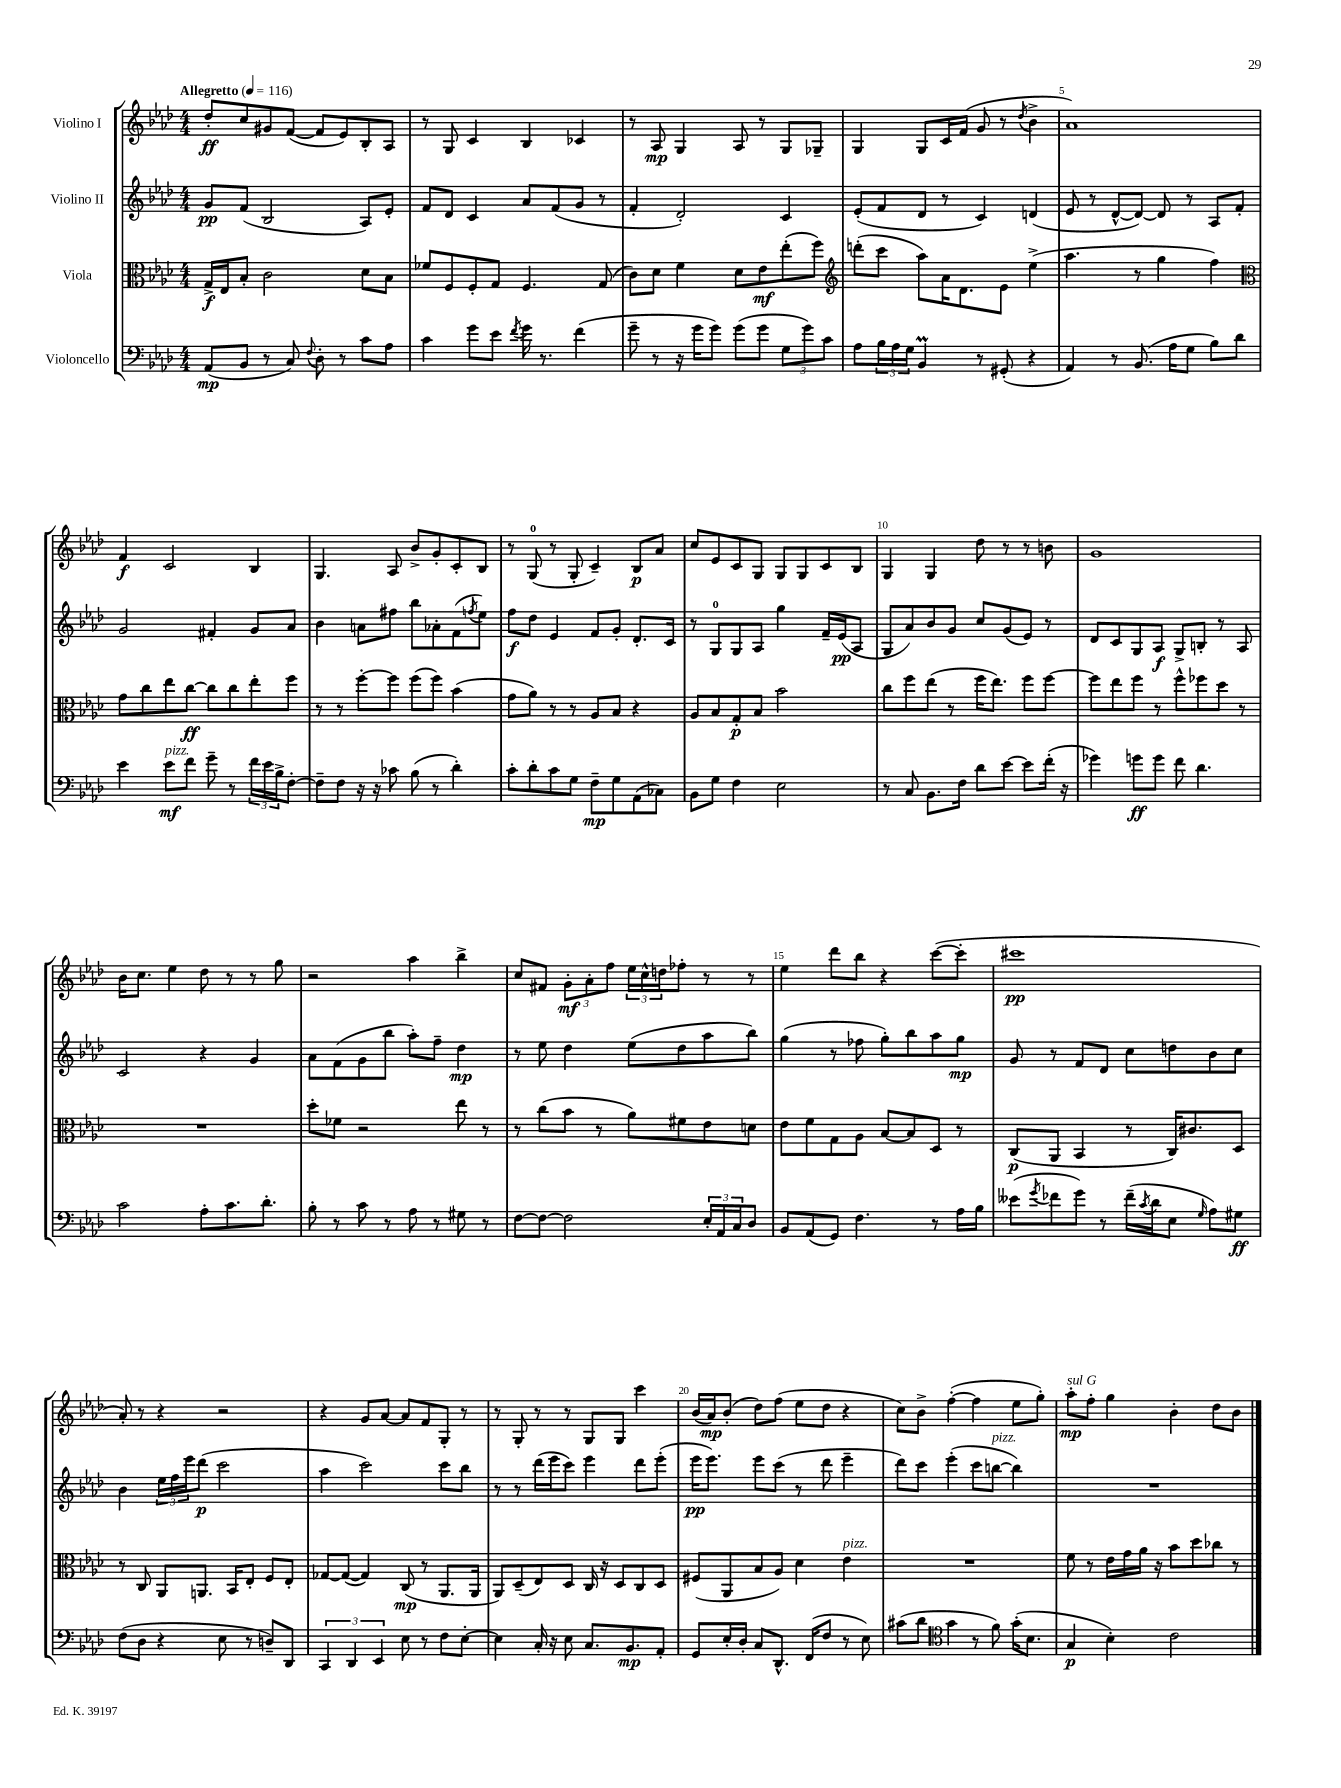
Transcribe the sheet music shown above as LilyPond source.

<<
\new StaffGroup <<
\new Staff = "s0" \with { instrumentName = "Violino I" } {
    \clef treble \key aes \major \numericTimeSignature \time 4/4 \tempo "Allegretto" 4 = 116
    des''8-.\ff c''8 gis'8 f'8~( f'8 ees'8) bes8-. aes8 |
    r8 g8 c'4 bes4 ces'4 |
    r8 aes8\mp g4 aes8 r8 g8 ges8-- |
    g4 g8 c'16 f'16( g'8 r8 \acciaccatura { des''8 } bes'4-> |
    aes'1) |
    f'4\f c'2 bes4 |
    g4. aes8 bes'8-> g'8-. c'8-. bes8 |
    r8 g8-0( r8 g8-. c'4--) bes8\p aes'8 |
    c''8 ees'8 c'8 g8 g8 g8 c'8 bes8 |
    g4 g4 des''8 r8 r8 b'8 |
    g'1 |
    bes'16 c''8. ees''4 des''8 r8 r8 g''8 |
    r2 aes''4 bes''4-> |
    c''8 fis'8 \tuplet 3/2 { g'8-.\mf aes'8-. f''8 } \tuplet 3/2 { ees''16 c''16-^ d''16 } fes''8-. r8 r8 |
    ees''4 des'''8 bes''8 r4 c'''8~( c'''8-. |
    cis'''1\pp |
    aes'8-.) r8 r4 r2 |
    r4 g'8 aes'8~ aes'8 f'8 g8-. r8 |
    r8 g8-. r8 r8 g8 g8 c'''4 |
    bes'16( aes'16\mp) bes'8-.( des''8) f''8( ees''8 des''8 r4 |
    c''8) bes'8-> f''4~-.( f''4 ees''8 g''8-.) |
    aes''8-.\mp^\markup { \italic "sul G" } f''8-. g''4 bes'4-. des''8 bes'8 \bar "|." |
}
\new Staff = "s1" \with { instrumentName = "Violino II" } {
    \clef treble \key aes \major \numericTimeSignature \time 4/4
    g'8\pp f'8( bes2 aes8) ees'8-. |
    f'8 des'8 c'4 aes'8 f'8( g'8 r8 |
    f'4-. des'2-.) c'4 |
    ees'8-.( f'8 des'8 r8 c'4) d'4( |
    ees'8 r8 des'8~-^ des'8~) des'8 r8 aes8 f'8-. |
    g'2 fis'4-. g'8 aes'8 |
    bes'4 a'8 fis''8 bes''8 aes'8-. f'8( \acciaccatura { f''8 } ees''8) |
    f''8\f des''8 ees'4 f'8 g'8-. des'8.-. c'16 |
    r8 g8-0 g8 aes8 g''4 f'16-- ees'16\pp( aes8 |
    g8 aes'8) bes'8 g'8 c''8 g'8( ees'8) r8 |
    des'8 c'8 g8 aes8\f g8-> b8-. r8 aes8 |
    c'2 r4 g'4 |
    aes'8 f'8( g'8 bes''8 aes''8-.) f''8-- des''4\mp |
    r8 ees''8 des''4 ees''8( des''8 aes''8 bes''8) |
    g''4( r8 fes''8 g''8-.) bes''8 aes''8 g''8\mp |
    g'8 r8 f'8 des'8 c''8 d''8 bes'8 c''8 |
    bes'4 \tuplet 3/2 { ees''16 f''16 ees'''16 } des'''8\p( c'''2 |
    aes''4 c'''2) c'''8 bes''8 |
    r8 r8 des'''16( ees'''16 c'''8) ees'''4 des'''8 ees'''8-.( |
    ees'''16\pp ees'''8.) ees'''8 c'''8( r8 des'''8 ees'''4-- |
    des'''8) c'''8 ees'''4-.( c'''8 b''8~^\markup { \italic "pizz." } b''4) |
    R1 \bar "|." |
}
\new Staff = "s2" \with { instrumentName = "Viola" } {
    \clef alto \key aes \major \numericTimeSignature \time 4/4
    g16->\f ees16 bes8-. c'2 des'8 bes8 |
    fes'8 f8 f8-. g8 f4. g8( |
    c'8) des'8 f'4 des'8 ees'8\mf ees''8-.( f''8) |
    \clef treble d'''8-.( c'''8 aes''8) aes'16 des'8. ees'8 ees''4->( |
    aes''4. r8 g''4 f''4) |
    \clef alto g'8 c''8 ees''8 c''8~\ff c''8 c''8 ees''8-. f''8 |
    r8 r8 f''8~-. f''8 f''8( f''8) bes'4( |
    g'8 aes'8) r8 r8 aes8 bes8 r4 |
    aes8 bes8 g8-.\p bes8 bes'2 |
    c''8 f''8 ees''8( r8 f''16 ees''8.) f''8 f''8~ |
    f''8 ees''8 f''8 r8 f''8-^ fes''8 des''8 r8 |
    R1 |
    des''8-. fes'8 r2 ees''8 r8 |
    r8 c''8( bes'8 r8 aes'8) fis'8 ees'8 d'8 |
    ees'8 f'8 g8 aes8 bes8~ bes8 des8 r8 |
    c8\p( aes,8 bes,4 r8 c16) cis'8. des8 |
    r8 c8 aes,8 a,8. bes,16 ees8-. f8 ees8-. |
    ges8~ ges8~( ges4) c8\mp( r8 aes,8. aes,16 |
    aes,8) des8--( ees8) des8 c16 r16 des8 c8 des8 |
    fis8( aes,8 bes8 aes8) des'4 ees'4^\markup { \italic "pizz." } |
    R1 |
    f'8 r8 ees'16 g'16 aes'16 r16 bes'8 des''8 ces''8 r8 \bar "|." |
}
\new Staff = "s3" \with { instrumentName = "Violoncello" } {
    \clef bass \key aes \major \numericTimeSignature \time 4/4
    aes,8\mp( bes,8 r8 c8) \appoggiatura { f8 } des8-. r8 c'8 aes8 |
    c'4 g'8 ees'8 \acciaccatura { f'8 } g'16 r8. f'4( |
    g'8-- r8 r16 g'16 g'8) g'8( g'8 \tuplet 3/2 { g8 g'8) c'8 } |
    aes8 \tuplet 3/2 { bes16 aes16 g16 } bes,4\prall r8 gis,8-.( r4 |
    aes,4) r8 bes,8.( aes16 g8 bes8) des'8 |
    ees'4 ees'8\mf^\markup { \italic "pizz." } f'8 g'8-- r8 \tuplet 3/2 { f'16 ees'16 bes16-> } f8~-. |
    f8-- f8 r16 r16 ces'8 bes8( r8 des'4-.) |
    c'8-. des'8-. c'8 g8 f8--\mp g8 aes,8( ces8) |
    bes,8 g8 f4 ees2 |
    r8 c8 bes,8. f16 des'8 ees'8~ ees'8 f'16-.( r16 |
    ges'4) g'8\ff g'8 f'8 des'4. |
    c'2 aes8-. c'8. des'8.-. |
    bes8-. r8 c'8 r8 aes8 r8 gis8 r8 |
    f8~ f8~ f2 \tuplet 3/2 { ees16-. aes,16 c16 } des8 |
    bes,8 aes,8( g,8) f4. r8 aes16 bes16 |
    eeses'8( \acciaccatura { g'8 } fes'8 g'8) r8 fes'16--( \acciaccatura { c'8 } des'16 ees8 \grace { g16 } aes8) gis8\ff |
    f8( des8 r4 ees8 r8 d8--) des,8 |
    \tuplet 3/2 { c,4 des,4 ees,4 } ees8 r8 f8 ees8~-. |
    ees4 c16-. r16 ees8 c8. bes,8.\mp aes,8-. |
    g,8 ees16-. des16-. c8 des,8.-^ f,16( f8 r8 ees8) |
    cis'8( des'8 \clef tenor g'4 r8 f'8) g'16-.( bes8. |
    g4\p bes4-.) c'2 \bar "|." |
}
>>
>>
\layout { \context { \Score \override BarNumber.break-visibility = ##(#f #t #t) barNumberVisibility = #(every-nth-bar-number-visible 5) } }
